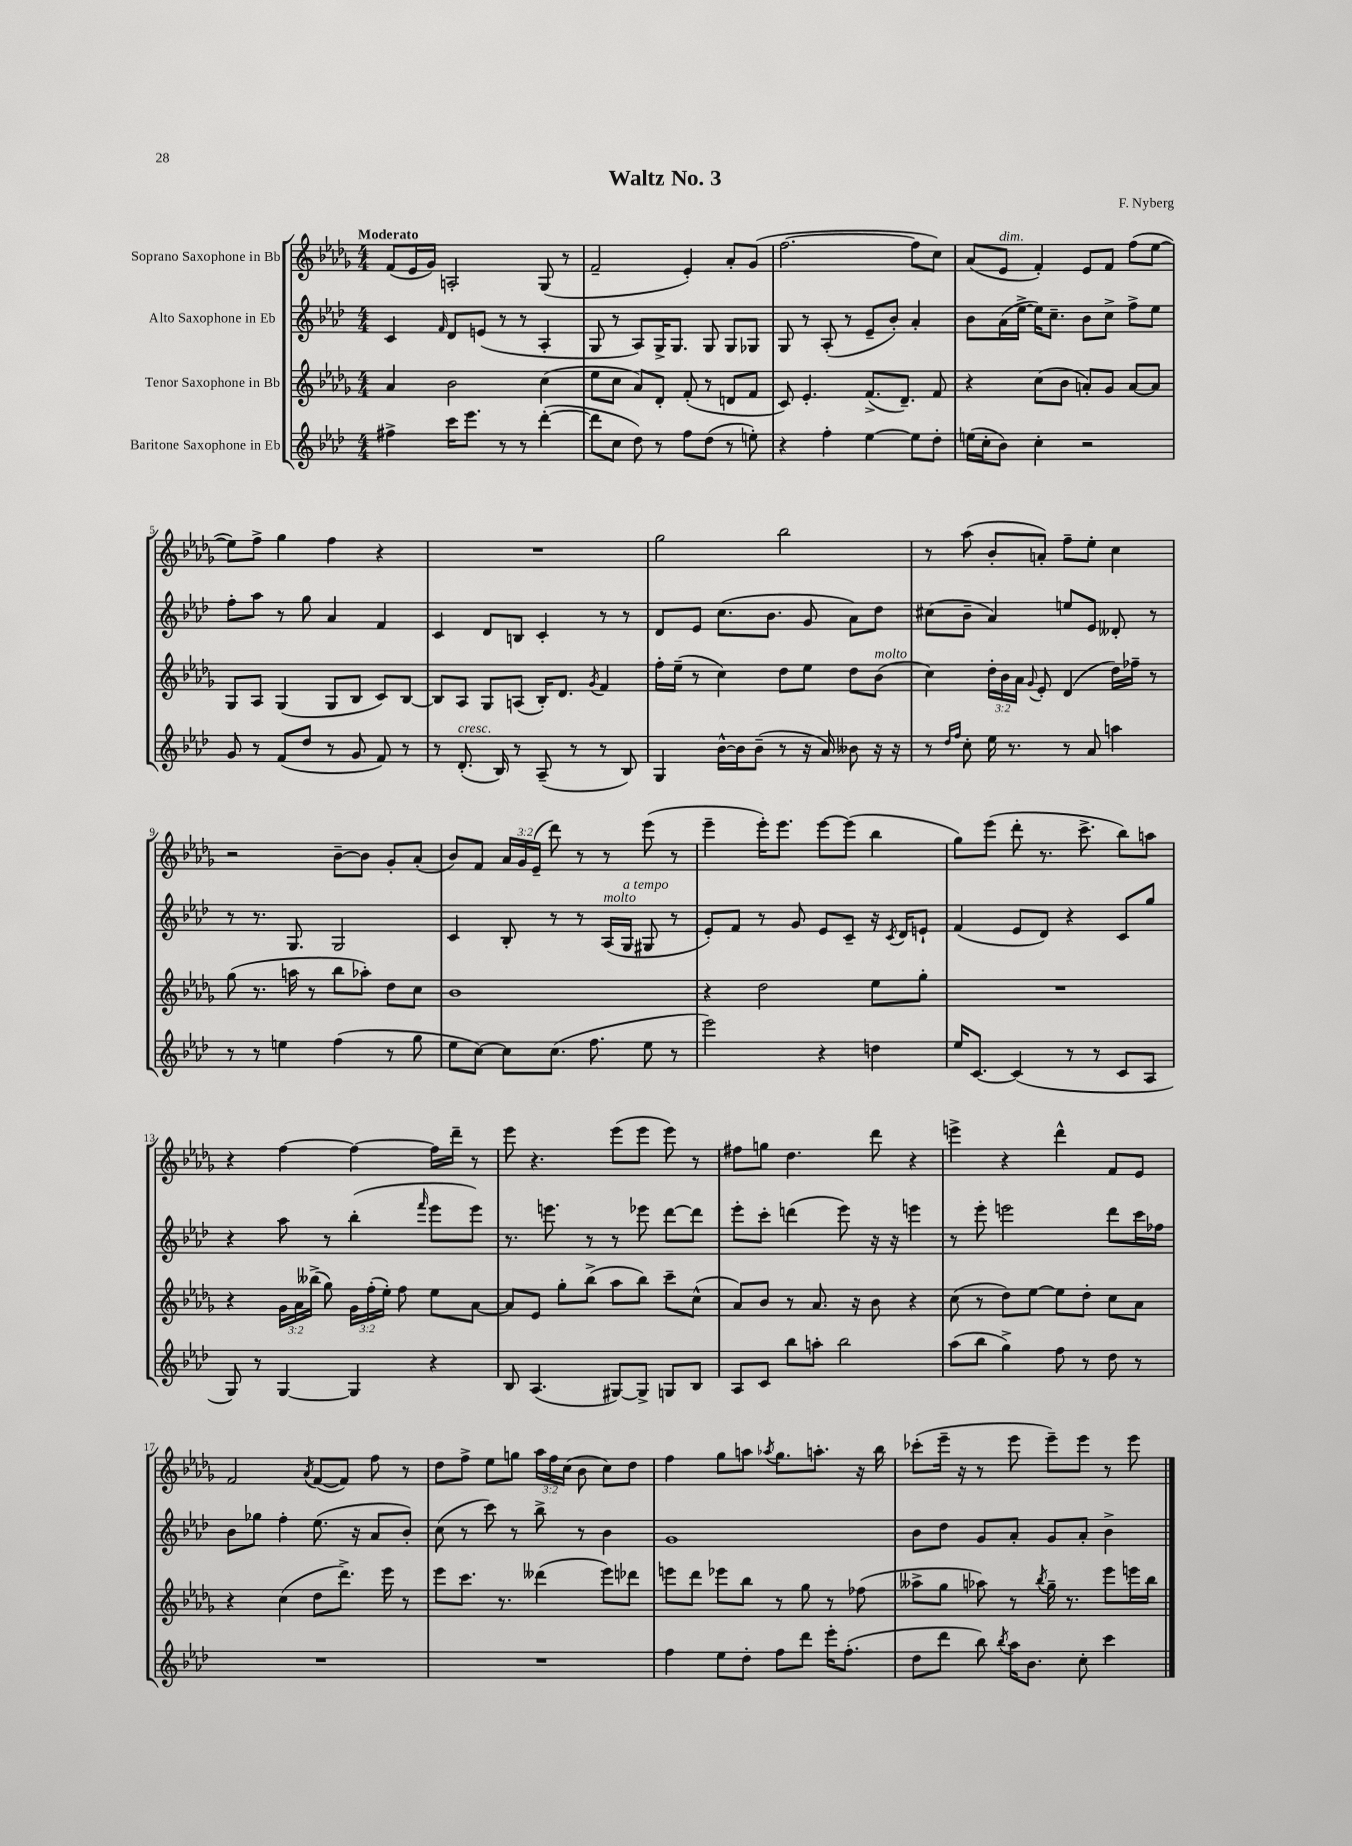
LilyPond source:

\header { title = "Waltz No. 3" composer = "F. Nyberg" }
<<
\new StaffGroup <<
\new Staff = "s0" \with { instrumentName = "Soprano Saxophone in Bb" } {
    \clef treble \key des \major \numericTimeSignature \time 4/4 \override Staff.TupletNumber.text = #tuplet-number::calc-fraction-text \tempo "Moderato"
    \autoBeamOff f'8[( ees'16 ges'16]) a2-. ges8( r8 |
    f'2-- ees'4-.) aes'8[-. ges'8]( |
    f''2.~ f''8[ c''8]) |
    aes'8[( ees'8]^\markup { \italic "dim." } f'4-.) ees'8[ f'8] f''8[( ees''8]~ |
    ees''8[) f''8]-> ges''4 f''4 r4 |
    R1 |
    ges''2 bes''2 |
    r8 aes''8( bes'8[-. a'8]-.) f''8[-- ees''8]-. c''4 |
    r2 bes'8[~-- bes'8] ges'8[-. aes'8]-.( |
    bes'8[) f'8] \tuplet 3/2 { aes'16[ ges'16 ees'16]--( } des'''8) r8 r8 ees'''8( r8 |
    ees'''4-- ees'''16[-.) ees'''8.] ees'''8[~ ees'''8]( bes''4 |
    ges''8[) ees'''8]( des'''8-. r8. c'''8.-> bes''8[) a''8] |
    r4 f''4~ f''4~ f''16[ des'''16]-- r8 |
    ees'''8 r4. ees'''8[( ees'''8] ees'''8) r8 |
    fis''8[ g''8] des''4. des'''8 r4 |
    e'''4-> r4 des'''4-^ f'8[ ees'8] |
    f'2 \acciaccatura { aes'8 } f'8[~( f'8]) f''8 r8 |
    des''8[ f''8]-> ees''8[ g''8] \tuplet 3/2 { aes''16[ f''16 c''16]( } bes'8 c''8[) des''8] |
    f''4 ges''8[ a''8] \acciaccatura { aes''8 } ges''8.[ a''8.]-. r16 bes''16 |
    ces'''8[-.( ees'''16]-- r16 r8 ees'''8 ees'''8[--) ees'''8] r8 ees'''8 \bar "|." |
}
\new Staff = "s1" \with { instrumentName = "Alto Saxophone in Eb" } {
    \clef treble \key aes \major \numericTimeSignature \time 4/4
    \autoBeamOff c'4 \grace { f'16 } des'8[ e'8]( r8 r8 aes4-. |
    g8 r8 aes8[) g16-> g8.] g8 g8[ ges8] |
    g8 r8 aes8-.( r8 ees'8[-- bes'8]-.) aes'4-. |
    bes'8[ aes'16( ees''16]~-> ees''16[) c''8.]-- bes'8[ c''8]-> f''8[-> ees''8] |
    f''8[-. aes''8] r8 g''8 aes'4 f'4 |
    c'4 des'8[ b8] c'4-. r8 r8 |
    des'8[ ees'8] c''8.[( bes'8.] g'8 aes'8[) des''8] |
    cis''8[( bes'8]-- aes'4) e''8[ ees'8] deses'8-. r8 |
    r8 r8. g8. g2 |
    c'4 bes8-. r8 r8 aes16[^\markup { \italic "molto" }( g16]^\markup { \italic "a tempo" } gis8 r8 |
    ees'8[-.) f'8] r8 g'8 ees'8[ c'8]-- r16 \acciaccatura { c'8 } des'16[ e'8]-! |
    f'4( ees'8[ des'8]) r4 c'8[ g''8] |
    r4 aes''8 r8 bes''4-.( \grace { f'''16 } ees'''8[ ees'''8]) |
    r8. e'''8. r8 r8 ees'''8 des'''8[~ des'''8] |
    ees'''8[-. c'''8]-. d'''4( ees'''8) r16 r16 e'''4 |
    r8 ees'''8-. e'''2 des'''8[ c'''16 fes''16] |
    bes'8[ ges''8] f''4-. ees''8.( r16 aes'8[ bes'8]-.) |
    c''8( r8 c'''8) r8 bes''8-> r8 bes'4 |
    g'1 |
    bes'8[ des''8] g'8[ aes'8]-. g'8[ aes'8]-. bes'4-> \bar "|." |
}
\new Staff = "s2" \with { instrumentName = "Tenor Saxophone in Bb" } {
    \clef treble \key des \major \numericTimeSignature \time 4/4 \override Staff.TupletNumber.text = #tuplet-number::calc-fraction-text
    \autoBeamOff aes'4 bes'2 c''4( |
    ees''8[ c''8] aes'8[) des'8]-. f'8-.( r8 d'8[ f'8] |
    c'8) ees'4.-. f'8.[->( des'8.]--) f'8 |
    r4 c''8[( bes'8] a'8[-.) ges'8] a'8[~ a'8] |
    ges8[ aes8] ges4( ges8[ bes8] c'8[) bes8]~ |
    bes8[ aes8] ges8[ a8]( bes16[-.) des'8.] \acciaccatura { ges'8 } f'4 |
    f''16[-. ees''16]--( r8 c''4) des''8[ ees''8] des''8[ bes'8]^\markup { \italic "molto" }( |
    c''4) \tuplet 3/2 { des''16[-. bes'16 aes'16] } \appoggiatura { ges'8 } ees'8-. des'4( des''16[) fes''16]-- r8 |
    ges''8( r8. a''16 r8 bes''8[ aes''8]-.) des''8[ c''8] |
    bes'1 |
    r4 des''2 ees''8[ ges''8]-. |
    R1 |
    r4 \tuplet 3/2 { ges'16[ aes'16 beses''16]->( } ges''8) \tuplet 3/2 { ges'16[ f''16-.( ees''16]-.) } f''8 ees''8[ aes'8]~ |
    aes'8[ ees'8] ges''8[-. bes''8]->( aes''8[ bes''8]) c'''8[-- c''8]-^( |
    aes'8[) bes'8] r8 aes'8. r16 bes'8 r4 |
    c''8( r8 des''8[) ees''8]~ ees''8[ des''8]-. c''8[ aes'8] |
    r4 c''4( des''8[ des'''8.]->) ees'''16 r8 |
    ees'''8[ c'''8.] r8. deses'''4( ees'''8[) des'''8] |
    e'''8[ des'''8] ees'''8[ bes''8] r8 ges''8 r8 fes''8( |
    aeses''8[-> ges''8] aes''8) r8 \acciaccatura { bes''8 } ges''16-- r8. ees'''8[ e'''16 bes''16] \bar "|." |
}
\new Staff = "s3" \with { instrumentName = "Baritone Saxophone in Eb" } {
    \clef treble \key aes \major \numericTimeSignature \time 4/4
    \autoBeamOff fis''4-> c'''16[ ees'''8.] r8 r8 des'''4~-.( |
    des'''8[ c''8] des''8) r8 f''8[ des''8]( r8 e''8-.) |
    r4 f''4-. ees''4~ ees''8[ des''8]-. |
    e''16[( c''16-. bes'8]) c''4-. r2 |
    g'8 r8 f'8[( des''8] r8 g'8 f'8) r8 |
    r8 des'8.-.^\markup { \italic "cresc." }( bes16) r8 aes8--( r8 r8 bes8) |
    g4 bes'16[~-^ bes'16 bes'8]--( r8 r16 aes'16) beses'8 r16 r16 |
    r8 \grace { des''16[ f''16] } c''8-. ees''16 r8. r8 aes'8 a''4 |
    r8 r8 e''4 f''4( r8 g''8 |
    ees''8[ c''8]~) c''8[ c''8.]( f''8. ees''8 r8 |
    ees'''2) r4 d''4 |
    ees''16[ c'8.]~ c'4( r8 r8 c'8[ aes8] |
    g8) r8 g4~ g4 r4 |
    bes8 aes4.( gis8[~) gis8]-> g8[ bes8] |
    aes8[ c'8] bes''8[ a''8]-. bes''2 |
    aes''8[( bes''8] g''4->) f''8 r8 des''8 r8 |
    R1 |
    R1 |
    f''4 ees''8[ des''8]-. f''8[ des'''8] ees'''16[-. f''8.]-.( |
    des''8[ des'''8] bes''8) \acciaccatura { bes''8 } aes''16[ bes'8.] c''8-. c'''4 \bar "|." |
}
>>
>>
